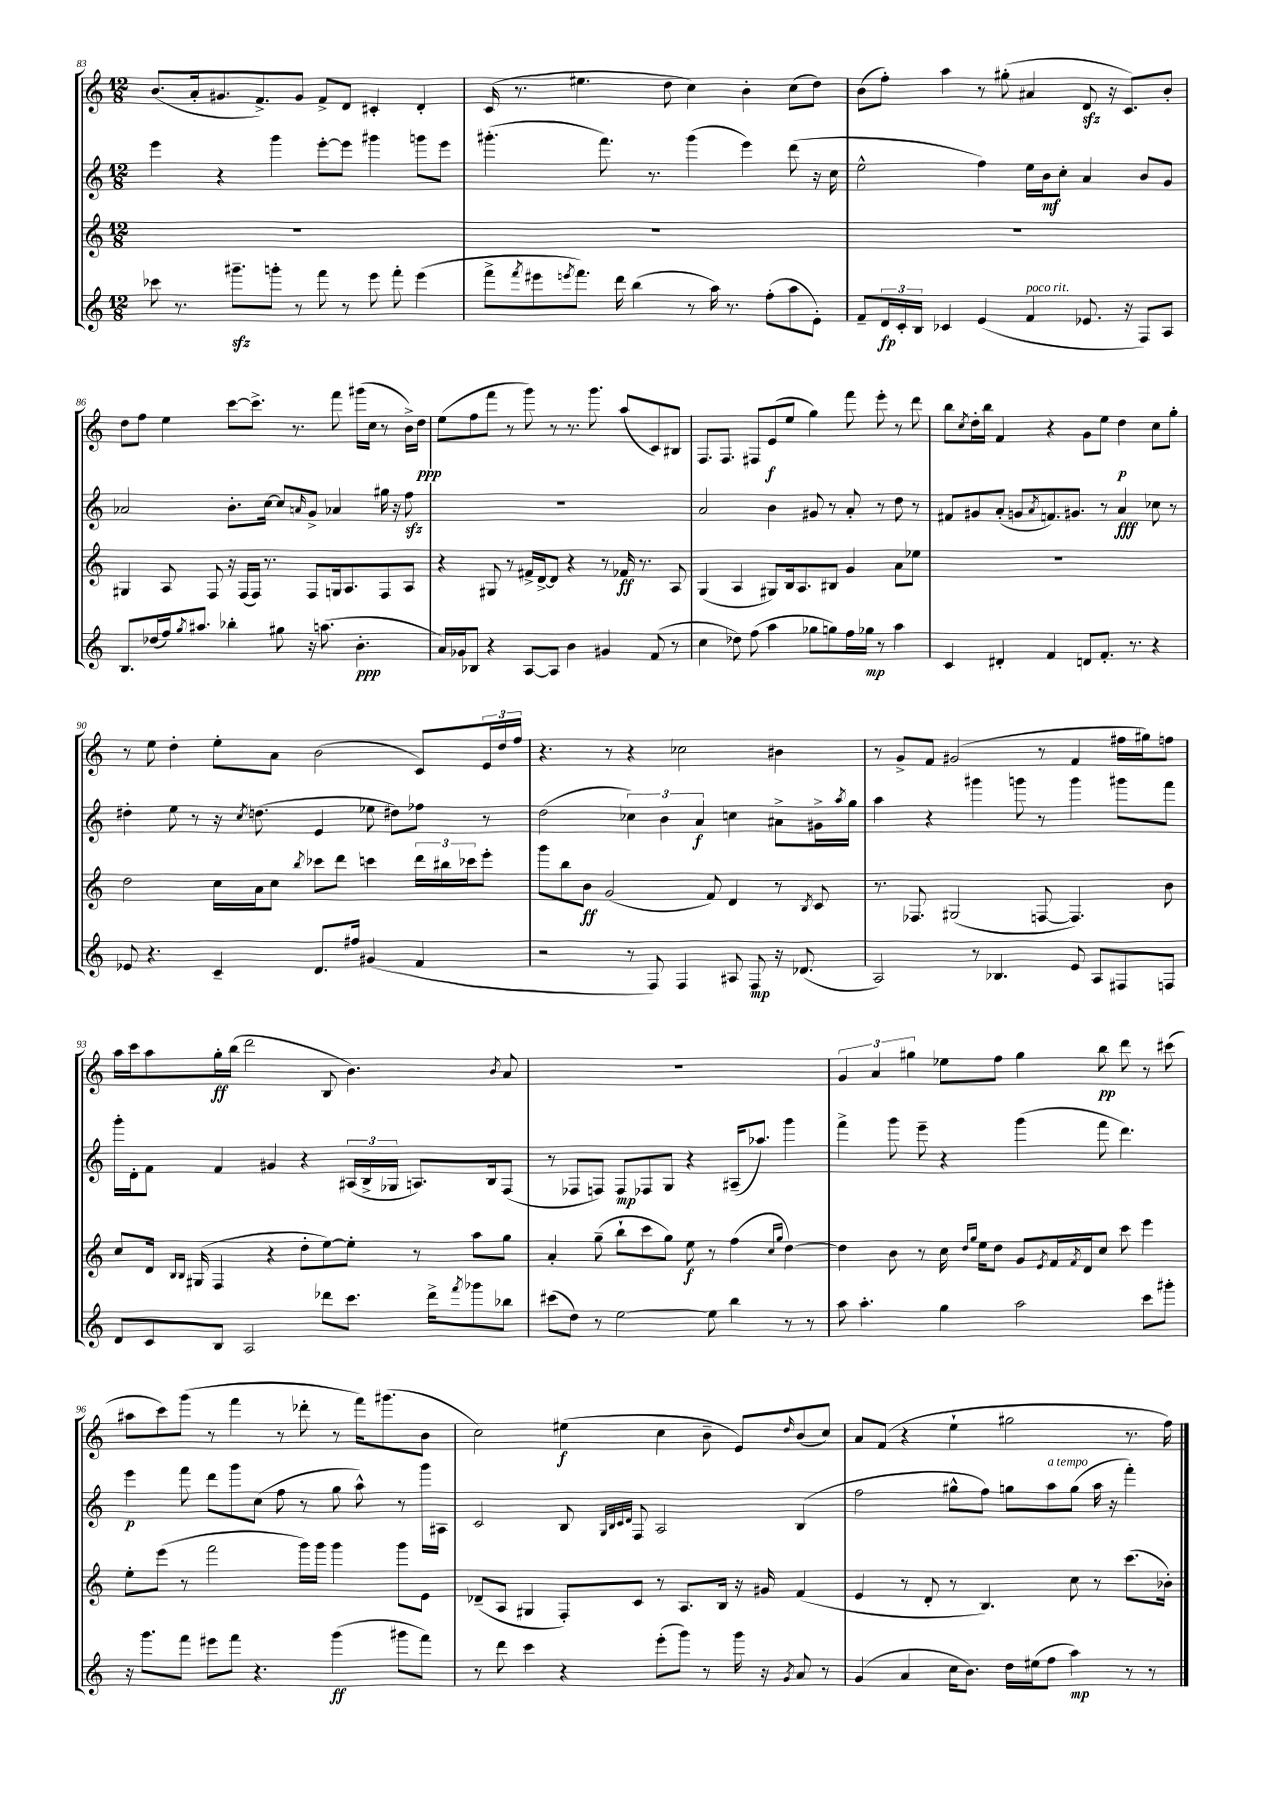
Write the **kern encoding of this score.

**kern	**kern	**kern	**kern
*staff4	*staff3	*staff2	*staff1
*clefG2	*clefG2	*clefG2	*clefG2
*k[]	*k[]	*k[]	*k[]
*M12/8	*M12/8	*M12/8	*M12/8
8ccc-\	1.r	4eee\	(8.b/L
8.r	.	.	.
.	.	.	16a'/k
.	.	4r	8.g#/
8.ggg#~\L	.	.	.
.	.	.	8.f^/)
8ggg'\J	.	4ggg\	.
8r	.	.	8g#/J
8fff\	.	[8eee'\L	8f^/L
8r	.	8eee\]J	8d/J
8eee\	.	4ggg#\	4c#'/
8fff'\	.	.	.
(4eee\	.	8ggg\L	4d'/
.	.	8eee\J	.
=	=	=	=
8fff^\L	1.r	(4.ggg#'\	(16c/
.	.	.	8.r
8qfff/	.	.	.
8eee#\	.	.	.
8qeee/	.	.	.
8.fff\J)	.	.	4.ee#\
.	.	8.fff\)	.
16ddd\	.	.	.
(4bb\	.	.	.
.	.	8.r	.
.	.	.	8dd\
8r	.	(4ggg#\	4cc\)
16aa\)	.	.	.
8.r	.	.	.
.	.	4eee\)	4b'\
(8ff'\L	.	.	.
8aa\	.	(8ddd\	(8cc\L
8e'\J)	.	16r	8dd\J)
.	.	16cc\	.
=	=	=	=
8f~/L	1.r	2ee^^\	(8b\L
24d/L	.	.	8ff'\J)
24c'/	.	.	.
24B/JJ	.	.	.
4c-/	.	.	4aa\
(4e/	.	4ff\)	8r
.	.	.	(8gg#'\
4f/	.	16ee\LL	4a#/
.	.	16b\J	.
.	.	8cc'\J	.
8.e-/	.	4a/	8d/
.	.	.	16r
16r	.	.	8.c/L)
8F/L)	.	8b/L	.
8A/J	.	8g/J	8b'/J
=	=	=	=
8.B/L	4G#/	2a-/	8dd\L
.	.	.	8ff\J
(16dd-/L	.	.	.
16ff/J)	8A/	.	4ee\
8qgg/	.	.	.
8.aa#/J	.	.	.
.	8F/	.	.
4bb-'\	16r	8.b'\L	[8ccc\L
.	(16F/LL	.	.
.	16F/JJ)	.	8.ccc^\]J
.	8.r	[16cc\Jk	.
8gg#\	.	8cc/]L	.
.	.	.	8.r
.	.	16qqa/	.
16r	8F/L	8g^/J	.
(8.aa\	.	.	.
.	16G/k	4a-/	8fff\
.	8.A/	.	.
4.b'\	.	.	(16ggg#\LL
.	.	.	16cc\JJ
.	8F/	16gg#\	8r
.	.	16r	.
.	8A/J	8ff\	16b^\LL)
.	.	.	16dd\JJ
=	=	=	=
16a/LL)	4r	1.r	(8ee\L
16g-/J	.	.	.
8B-/J	.	.	8ff\
4r	8G#/	.	8fff\J
.	8r	.	8r
[8A/L	16f#^/LL	.	8ggg\)
.	[16d^/J	.	.
8A/]J	8d/]J	.	8r
4b\	4r	.	8.r
.	.	.	8.ggg\
4g#/	8r	.	.
.	16f-/	.	(8aa/L
.	8.r	.	.
(8f/	.	.	8c/)
8r	8A/	.	8B#/J
=	=	=	=
4cc\	(4G/	2a/	8.F/L
.	.	.	8.F/J
8dd-\)	4A/	.	.
(8ff\	.	.	8F#/L
4aa\	8G#/L)	4b\	(8e/
.	16B/k	.	8ee/J
.	8.A/	.	.
8gg-\L	.	8g#/	4gg\)
8gg\)	8B#/J	8r	.
16ff\L	4g/	8a'/	8fff\
16gg-\JJ	.	.	.
8r	.	8r	8eee'\
4aa\	8a\L	8dd\	8r
.	8ee-\J	8r	8ddd\
=	=	=	=
4c/	1.r	8f#/L	8bb\L
.	.	.	8qcc/
.	.	8g#/	16dd'\L
.	.	.	16bb\JJ
4d#'/	.	(8a'/J	4f/
.	.	8g/L	.
.	.	8qa/	.
4f/	.	8.f/)	4r
.	.	8.g#/J	.
8d/L	.	.	8g\L
8.f'/J	.	8r	8ee\J
.	.	4a/	4dd\
8.r	.	.	.
4r	.	8cc-\	8cc\L
.	.	8r	8gg'\J
=	=	=	=
8e-/	2dd\	4dd#'\	8r
4.r	.	.	8ee\
.	.	8ee\	4dd'\
.	.	8r	.
4c~/	16cc\LL	16r	8ee'\L
.	.	8qcc/	.
.	16a\J	(8.dd\	.
.	8cc\J	.	8a\J
.	8qbb/	.	.
8.d/L	8ccc-\L	4e/	(2b\
.	8ddd\J	.	.
16ff#/Jk	.	.	.
(4g#/	4ccc\	8ee-\	.
.	.	8dd#\L)	.
4f/	24ddd\LL	8ff-\J	8c/L)
.	24bb#\	.	.
.	24ccc-\J	.	.
.	8eee'\J	8r	24e/L
.	.	.	24dd/
.	.	.	24ff/JJ
=	=	=	=
2r	8ggg\L	(2dd\	4.r
.	8bb\	.	.
.	8b\J	.	.
.	(2g/	.	8r
8r	.	6cc-\)	4r
8F/)	.	.	.
.	.	6b\	.
4F/	.	.	2cc-\
.	.	6a/	.
.	8f/)	.	.
8A#/	4d/	4cc\	.
8F/	.	.	.
16r	8r	8a#^\L	4b#\
(8.d-/	.	.	.
.	8qB/	.	.
.	8c/	16g#^\L	.
.	.	8qaa/	.
.	.	16gg\JJ	.
=	=	=	=
2A/)	8.r	4aa\	8r
.	.	.	8g^/L
.	8.F-/	.	.
.	.	4r	8f/J
.	(2G#/	.	(2g#/
8r	.	4ggg#\	.
4.B-/	.	.	.
.	.	8ggg\	.
.	[8F/	8r	8r
8e/	4.F/])	4ggg\	4f/
8A/L	.	.	.
8F#/	.	8ggg#\L	16ff#\LL
.	.	.	16gg#\J)
8F/J	8b\	8fff\J	8ff\J
=	=	=	=
8d/L	8cc/L	16ggg'\LL	16aa\LL
.	.	16d'\J	16ccc\J
8c/	16d/Jk	8f\J	8aa\
.	16qqB/LL	.	.
.	16qqB/JJ	.	.
.	(16G#/	.	.
8B/J	4F/	4f/	16gg'\L
.	.	.	(16bb\JJ
2A/	.	.	2ddd\
.	4r	4g#/	.
.	8dd'\L	4r	.
8ddd-\L	[8ee\)	.	8B/
8.ccc\J	8ee'\]J	(24A#/LL	4.b\)
.	.	24B^/	.
.	.	24G-/JJ	.
.	8r	8.A/L)	.
16ddd-^\LK	.	.	.
8qfff/	.	.	.
8ggg-\	8aa\L	.	.
.	.	16B/k	.
.	.	.	8qb/
8bb-\J	8gg\J	(8F/J	8a/
=	=	=	=
(8ccc#\L	4a'/	8r	1.r
8dd\J)	.	8F-/L	.
8r	(8gg~\	8F/J)	.
[2ee\	8bb`\L	8F/L	.
.	8ccc\	8F-/	.
.	8gg\J)	8G/J	.
.	8ee\	4r	.
8ee\]	8r	.	.
4bb\	(4ff\	(16A#~/LK	.
.	.	8.aa-/J)	.
.	16qqcc/LL	.	.
.	16qqgg/JJ	.	.
8r	[4dd\)	4ggg\	.
8r	.	.	.
=	=	=	=
8aa\	4dd\]	4fff^\	6g/
4.aa'\	.	.	.
.	.	.	6a/
.	8b\	8ggg\	.
.	.	.	6gg#\
.	8r	8eee~\	.
4gg\	16cc\	4r	8ee-\L
.	16qqdd/LL	.	.
.	16qqgg/JJ	.	.
.	16ee\LK	.	.
.	8dd\J	.	8ff\J
2aa\	8g/L	(4ggg\	4gg#\
.	8qe/	.	.
.	16f/L	.	.
.	8qf/	.	.
.	16d/J	.	.
.	8cc/J	8fff\	8bb\
.	8ccc\	4.ddd\)	8ddd\
8ccc\L	4eee\	.	8r
8ggg#'\J	.	.	(8ccc#\
=	=	=	=
16r	8ee'\L	4eee\	8aa#\L
8.ggg\L	.	.	.
.	(8eee\J	.	8ccc\)
8fff\J	8r	8fff\	(8ggg\J
8eee#\L	2fff\	8ddd\L	8r
8fff\J	.	8ggg\	4fff\
4.r	.	(8cc\J	.
.	.	8ff\	8r
.	16ggg\LL)	8r	8ddd-'\
.	16ggg\JJ	.	.
(4ggg\	4ggg\	8gg\	8r
.	.	8aa^^\)	16fff\LK)
.	.	.	(8.ggg#\
8ggg#\L	8ggg\L	8r	.
8fff\J)	8e\J	16ggg\LL	8b\J
.	.	16A#\JJ	.
=	=	=	=
8r	(8d-~/L	2c/	2cc\)
8ddd\	8A/J	.	.
4ccc\	4G#/	.	.
4r	8F'/L)	8B/	(4ee#\
.	.	32qqG/LLL	.
.	.	32qqB/	.
.	.	32qqc/	.
.	.	32qqd/JJJ	.
.	8c/J	8F/	.
(8eee'\L	8r	2A/	4cc\
8ggg\J)	8.A/L	.	.
8r	.	.	8b~\
.	16B/Jk	.	.
16ggg\	16r	.	8e/L)
16r	16g#/	.	.
8qg/	.	.	16qqdd/
8a/	(4f/	(4B/	(8b/
8r	.	.	8cc/J)
=	=	=	=
(4g/	4e/	2ff\	8a/L
.	.	.	(8f/J
4a/	8r	.	4r
.	8d'/	.	.
16cc\LK	8r	8gg#^^\L	4ee`\
8.b\J)	.	.	.
.	4.B/)	8ff\J)	.
16dd\LL	.	8gg\L	2gg#\
(16ee#\J	.	.	.
8ff\J	.	8aa\	.
4aa\)	8cc\	(8gg\J	.
.	8r	16aa\	.
.	.	16r	.
8r	(8.ccc\L	4fff'\)	8.r
8r	.	.	.
.	16b-'\Jk)	.	16ff\)
==	==	==	==
*-	*-	*-	*-
